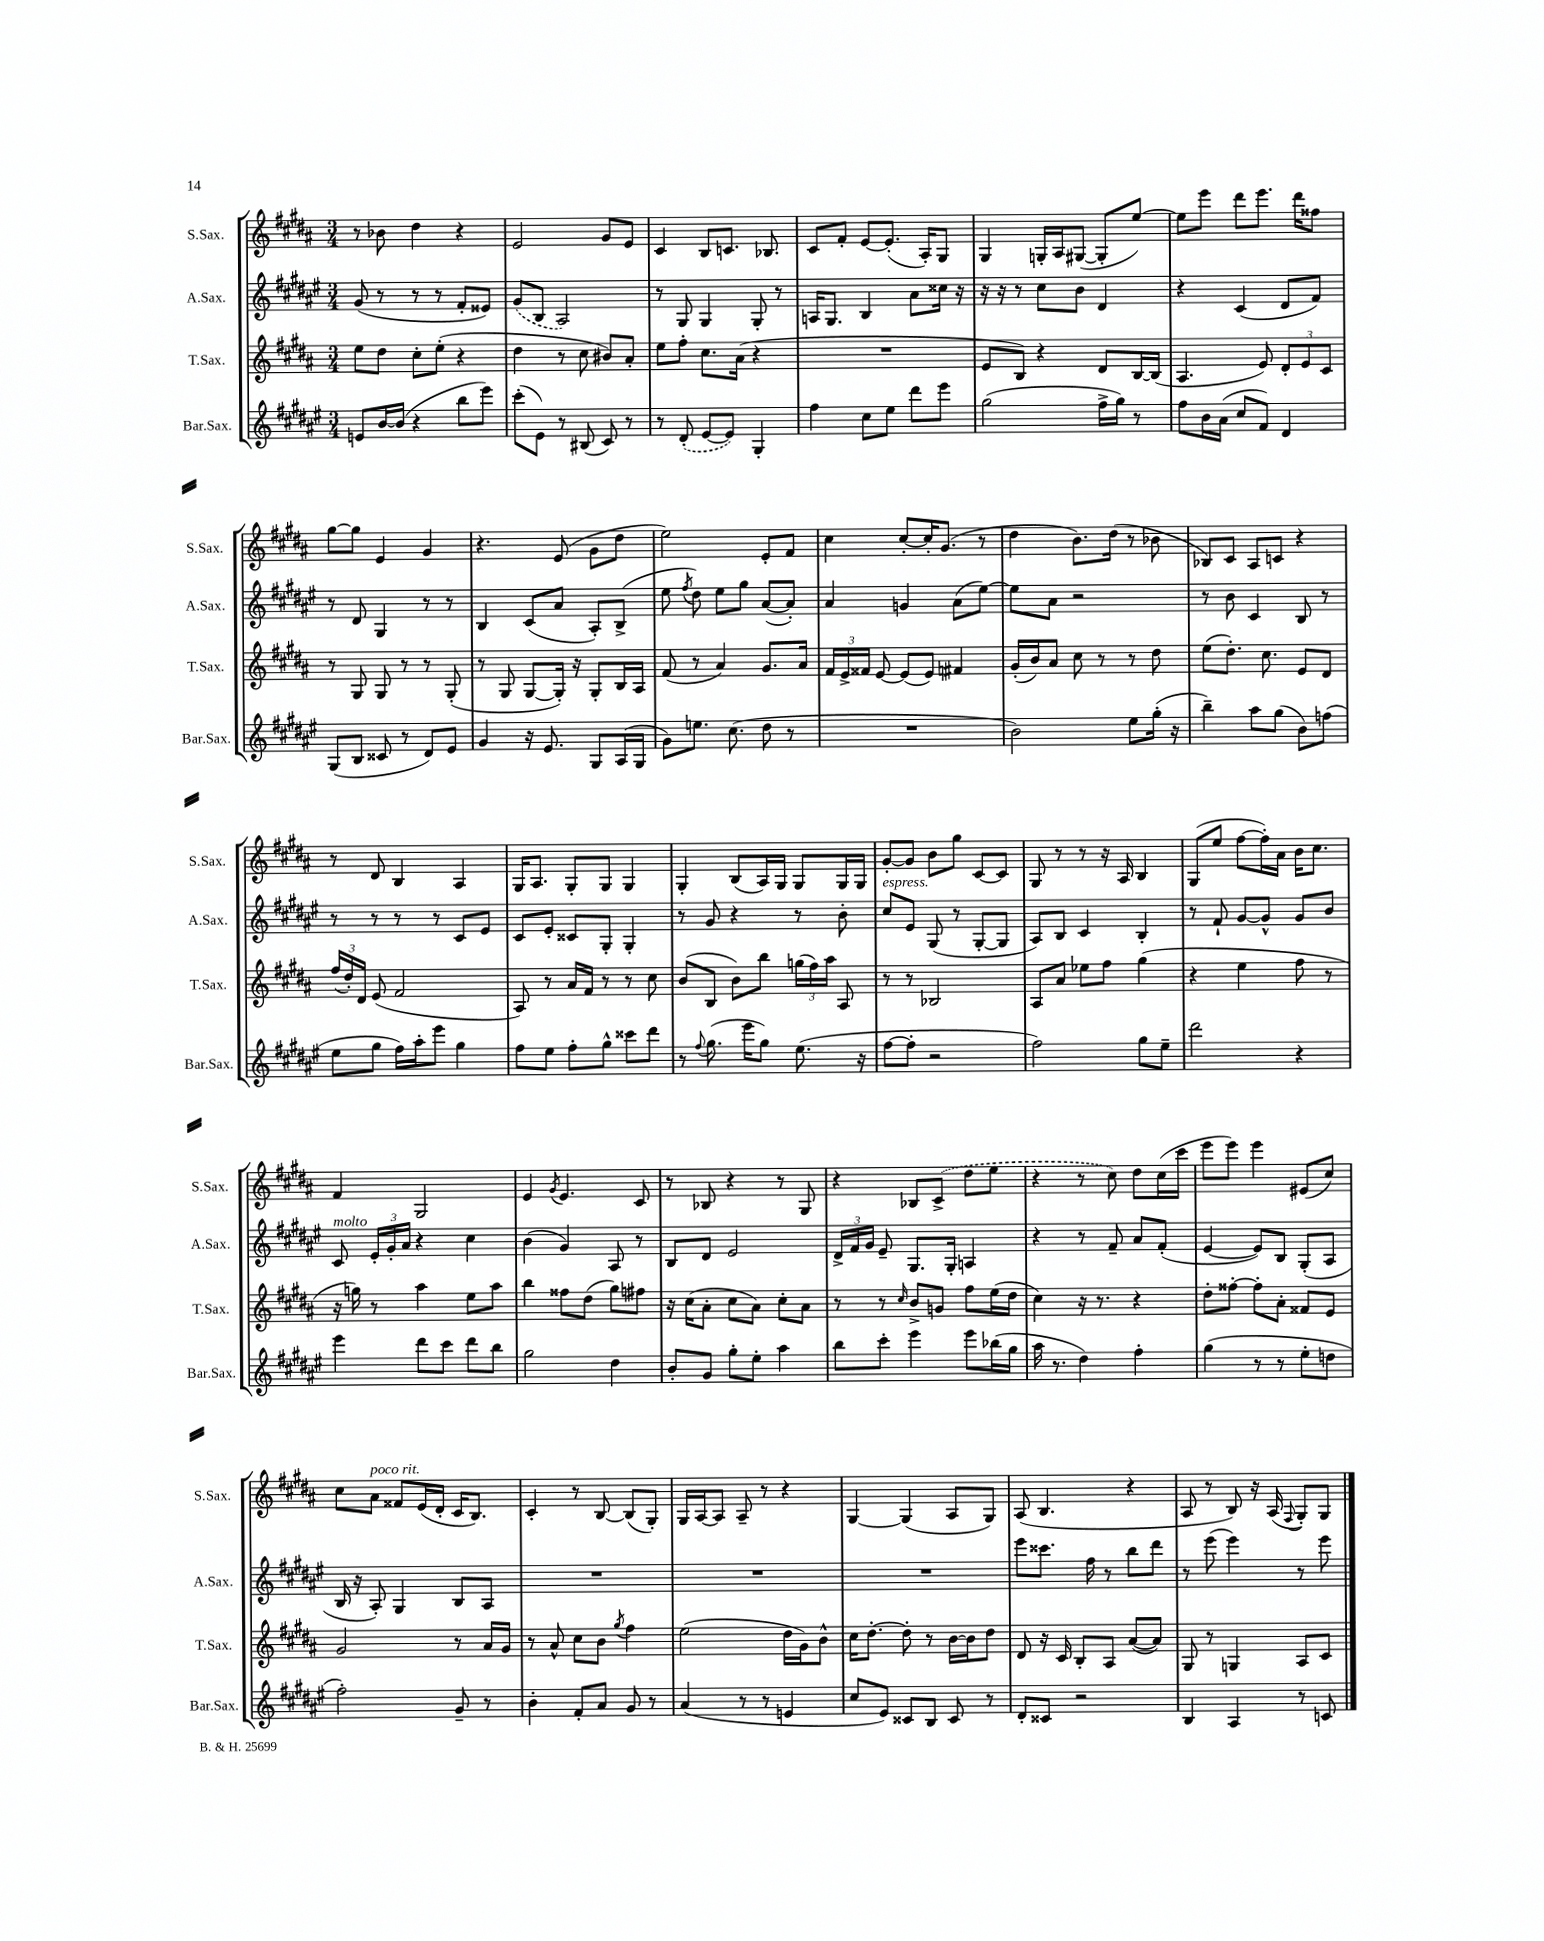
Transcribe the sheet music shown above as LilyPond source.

<<
\new StaffGroup <<
\new Staff = "s0" \with { instrumentName = "S.Sax." shortInstrumentName = "S.Sax." } {
    \clef treble \key b \major \numericTimeSignature \time 3/4
    \autoBeamOff r8 bes'8 dis''4 r4 |
    e'2 gis'8[ e'8] |
    cis'4 b8[ c'8.] bes8. |
    cis'8[ fis'8]-. e'8[~ e'8.]-.( ais16[-.) gis8] |
    gis4 g16[-. ais16 gis8]~( gis8[-. e''8]~) |
    e''8[ e'''8] dis'''8[ e'''8.] dis'''16[ fisis''8] |
    gis''8[~ gis''8] e'4 gis'4 |
    r4. e'8( gis'8[ dis''8] |
    e''2) e'8[-. fis'8] |
    cis''4 cis''8[~-. cis''16-. gis'8.]( r8 |
    dis''4 b'8.[) dis''16]( r8 bes'8 |
    bes8[) cis'8] ais8[ c'8] r4 |
    r8 dis'8 b4 ais4 |
    gis16[ ais8.] gis8[-. gis8] gis4 |
    gis4-. b8[( ais16) gis16] gis8[ gis16 gis16] |
    gis'8[~-. gis'8] b'8[ gis''8] cis'8[~ cis'8] |
    gis8 r8 r8 r16 ais16 b4 |
    gis8[( e''8] fis''8[~ fis''16-.) ais'16] b'16[ cis''8.] |
    fis'4 gis2 |
    e'4 \acciaccatura { gis'8 } e'4. cis'8 |
    r8 bes8 r4 r8 gis8 |
    r4 bes8[ \once \slurDashed cis'8]->( dis''8[ e''8] |
    r4 r8 cis''8) dis''8[ cis''16( cis'''16] |
    e'''8[ e'''8]) e'''4 eis'8[( cis''8]) |
    cis''8[ ais'8]^\markup { \italic "poco rit." } fisis'8[ e'16( dis'16]-. cis'16[ b8.]) |
    cis'4-. r8 b8~ b8[( gis8]-.) |
    gis16[ ais16~ ais8] ais8-- r8 r4 |
    gis4~ gis4( ais8[ gis8]) |
    ais8( b4. r4 |
    ais8 r8 b8) r16 ais16( \appoggiatura { fis8 } gis8[-.) gis8] \bar "|." |
}
\new Staff = "s1" \with { instrumentName = "A.Sax." shortInstrumentName = "A.Sax." } {
    \clef treble \key fis \major \numericTimeSignature \time 3/4
    \autoBeamOff gis'8( r8 r8 r8 fis'8[-. eisis'8]) |
    \once \slurDashed gis'8[( b8] ais2) |
    r8 gis8 gis4 gis8-. r8 |
    a16[ gis8.] b4 ais'8[ cisis''16] r16 |
    r16 r16 r8 cis''8[ b'8] dis'4 |
    r4 cis'4( dis'8[ fis'8]) |
    r8 dis'8 gis4 r8 r8 |
    b4 cis'8[( ais'8] ais8[-.) b8]->( |
    eis''8 \acciaccatura { fis''8 } dis''8) eis''8[ gis''8] ais'8[~( ais'8]-.) |
    ais'4 g'4 ais'8[( eis''8]~) |
    eis''8[ ais'8] r2 |
    r8 b'8 cis'4 b8 r8 |
    r8 r8 r8 r8 cis'8[ eis'8] |
    cis'8[ eis'8]-. cisis'8[ gis8]-. gis4-. |
    r8 gis'8 r4 r8 b'8-. |
    cis''8[^\markup { \italic "espress." } eis'8] gis8( r8 gis8[~-. gis8] |
    ais8[) b8] cis'4 b4-. |
    r8 fis'8-! gis'8[~ gis'8]-^ gis'8[ b'8] |
    cis'8^\markup { \italic "molto" } \tuplet 3/2 { eis'16[-. gis'16-. ais'16] } r4 cis''4 |
    b'4( gis'4) ais8 r8 |
    b8[ dis'8] eis'2 |
    \tuplet 3/2 { dis'16[-> fis'16 gis'16] } eis'8-- gis8.[ gis16]-. a4 |
    r4 r8 fis'8-- ais'8[ fis'8]-.( |
    eis'4~ eis'8[) b8] gis8[-.( ais8] |
    b16 r16 ais8-.) gis4 b8[ ais8] |
    R2. |
    R2. |
    R2. |
    eis'''8[ cisis'''8.] fis''16 r8 b''8[ dis'''8] |
    r8 eis'''8( eis'''4) r8 eis'''8 \bar "|." |
}
\new Staff = "s2" \with { instrumentName = "T.Sax." shortInstrumentName = "T.Sax." } {
    \clef treble \key b \major \numericTimeSignature \time 3/4
    \autoBeamOff e''8[ dis''8] cis''8[-. e''8]-.( r4 |
    dis''4 r8 cis''8 bis'8[) ais'8]-. |
    e''8[ fis''8]-. cis''8.[ ais'16]( r4 |
    R2. |
    e'8[ b8]) r4 dis'8[ b16~ b16]( |
    ais4. e'8) \tuplet 3/2 { dis'8[-. e'8 cis'8] } |
    r8 gis8 gis8 r8 r8 gis8-.( |
    r8 gis8 gis8[~ gis16]-.) r16 gis8[-. b16 ais16] |
    fis'8( r8 ais'4) gis'8.[ ais'16] |
    \tuplet 3/2 { fis'16[ e'16-> fisis'16] } e'8~ e'8[( e'8]) fis'4 |
    gis'16[-.( b'16) ais'8] cis''8 r8 r8 dis''8 |
    e''8[( dis''8.]-.) cis''8. e'8[ dis'8] |
    \tuplet 3/2 { fis''16[( dis''16-.) dis'16] } e'8( fis'2 |
    ais8) r8 ais'16[ fis'16] r8 r8 cis''8 |
    b'8[( b8] b'8[) b''8] \tuplet 3/2 { g''16[( fis''16) ais''16] } ais8 |
    r8 r8 bes2 |
    ais8[ ais'8] ees''8[ fis''8] gis''4( |
    r4 e''4 fis''8 r8 |
    r16 g''16) r8 ais''4 e''8[ ais''8] |
    b''4 fisis''8[ dis''8]( gis''8[) fis''8] |
    r16 cis''16[( ais'8]-. cis''8[ ais'8]) cis''8[-. ais'8] |
    r8 r8 \grace { cis''16 } b'8[-> g'8] fis''8[ e''16( dis''16] |
    cis''4) r16 r8. r4 |
    dis''8[-. fisis''8]~-. fisis''8[-. ais'8]-. fisis'8[ e'8] |
    gis'2 r8 ais'16[ gis'16] |
    r8 ais'8-^ cis''8[ b'8] \acciaccatura { gis''8 } fis''4 |
    e''2( dis''16[ gis'16) b'8]-^ |
    cis''16[ dis''8.]~-. dis''8-. r8 b'16[~ b'16 dis''8] |
    dis'8 r16 cis'16 b8[-. ais8] ais'8[~( ais'8]) |
    gis8 r8 g4 ais8[ cis'8] \bar "|." |
}
\new Staff = "s3" \with { instrumentName = "Bar.Sax." shortInstrumentName = "Bar.Sax." } {
    \clef treble \key fis \major \numericTimeSignature \time 3/4
    \autoBeamOff e'8[ b'16~ b'16]( r4 b''8[ eis'''8]) |
    cis'''8[-.( eis'8]) r8 bis8( cis'8) r8 |
    r8 \once \slurDashed dis'8-.( eis'8[~ eis'8]) gis4-. |
    fis''4 cis''8[ eis''8] dis'''8[ eis'''8] |
    gis''2( fis''16[-> gis''16]) r8 |
    fis''8[ b'16 ais'16]( cis''8[ fis'8]) dis'4 |
    gis8[( b8] cisis'8 r8 dis'8[) eis'8] |
    gis'4 r16 eis'8. gis8[ ais16( gis16] |
    gis'8[) e''8.] cis''8.( dis''8 r8 |
    R2. |
    b'2) eis''8[ gis''16]-.( r16 |
    b''4--) ais''8[ gis''8]( b'8[) f''8]( |
    eis''8[ gis''8] fis''16[) ais''16-. eis'''8] gis''4 |
    fis''8[ eis''8] fis''8[-. gis''8]-^ cisis'''8[ dis'''8] |
    r8 \appoggiatura { fis''8 } gis''8.( eis'''16[ gis''8]) eis''8.( r16 |
    fis''8[~ fis''8]-. r2 |
    fis''2) gis''8[ eis''8]-- |
    dis'''2 r4 |
    eis'''4 dis'''8[ cis'''8] dis'''8[ b''8] |
    gis''2 dis''4 |
    b'8[-. gis'8] gis''8[-. eis''8]-. ais''4 |
    b''8[ cis'''8]-. eis'''4 eis'''8[ bes''16( gis''16] |
    ais''16 r8. dis''4) fis''4-. |
    gis''4( r8 r8 eis''8[-. d''8] |
    fis''2-.) gis'8-- r8 |
    b'4-. fis'8[-. ais'8] gis'8 r8 |
    ais'4( r8 r8 e'4 |
    cis''8[ eis'8]) cisis'8[ b8] cisis'8 r8 |
    dis'8[-. cisis'8] r2 |
    b4 ais4 r8 c'8 \bar "|." |
}
>>
>>
\layout { \context { \Score \remove "Bar_number_engraver" } }
